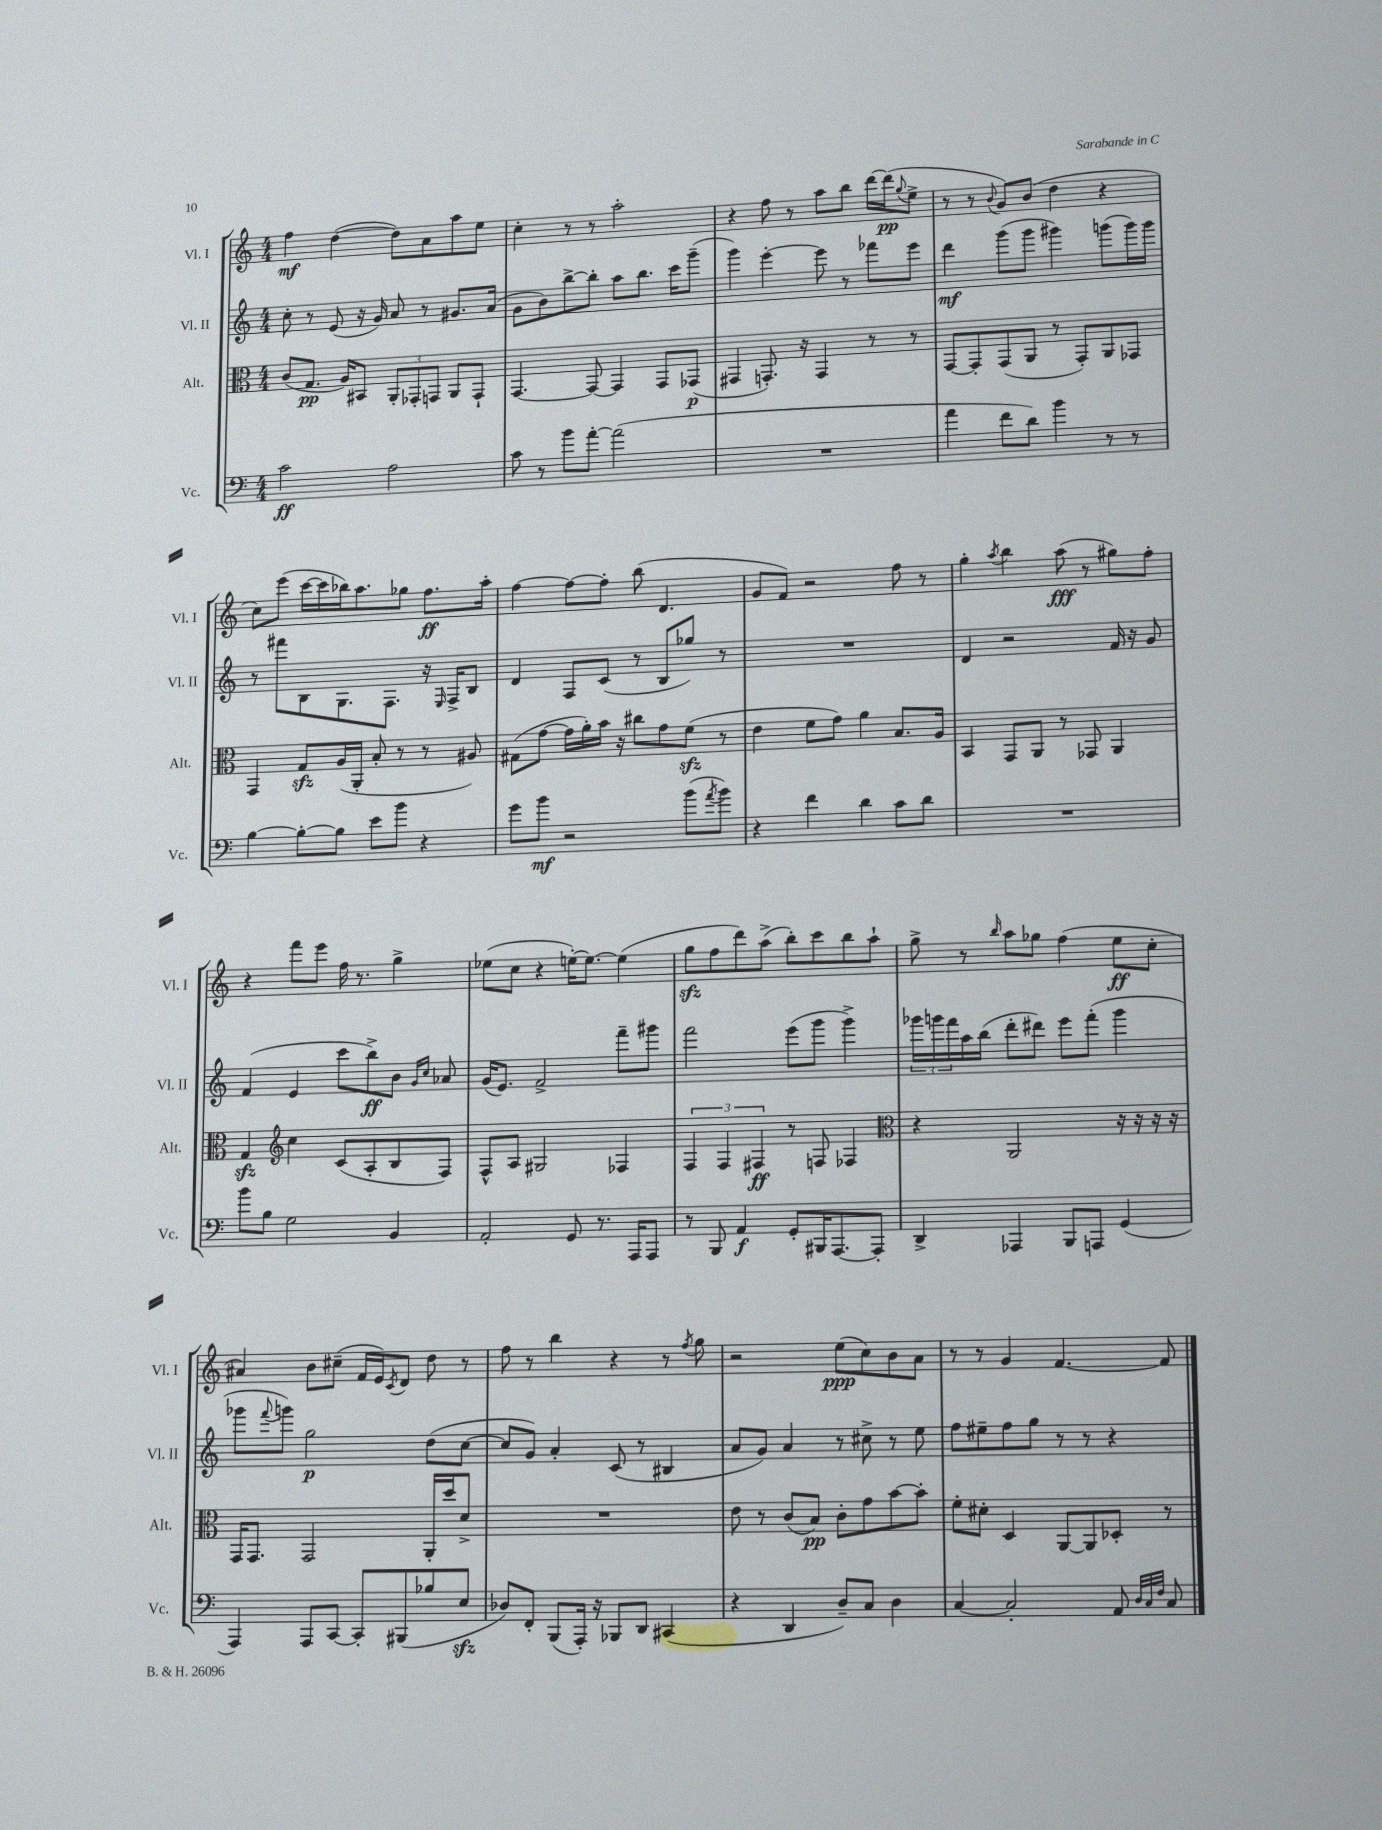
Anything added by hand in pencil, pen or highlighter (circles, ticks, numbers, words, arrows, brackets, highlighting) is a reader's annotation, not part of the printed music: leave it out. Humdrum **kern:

**kern	**kern	**kern	**kern
*staff4	*staff3	*staff2	*staff1
*clefF4	*clefC3	*clefG2	*clefG2
*k[]	*k[]	*k[]	*k[]
*M4/4	*M4/4	*M4/4	*M4/4
2c\	(8c/L	8cc'\	4ff\
.	8.G/J	8r	.
.	.	(8e/	([4dd\
.	16A/LK)	.	.
.	8BB#/J	16r	.
.	.	16g/)	.
2A\	12AA'/L	8a/	8dd\]L)
.	12GG-'/	.	.
.	.	8r	8a\
.	12GG/J	.	.
.	8AA/L	8.g#/L	8aa\
.	8GG`/J	.	8ee\J
.	.	(16a/Jk	.
=	=	=	=
8c\	[4.GG/	8g\L	4cc'\
8r	.	8b\)	.
8b\L	.	[8bb^\	8r
[8a'\J	8GG/_	8bb'\]J	8r
(2a\]	4GG/]	8aa\L	2aa'\
.	.	8.bb\J	.
.	8GG/L	.	.
.	.	16ccc\LK	.
.	(8GG-/J	(8ggg~\J	.
=	=	=	=
1r	4GG#/	4ggg\)	4r
.	8.GG'/)	[4eee'\	8ff\
.	.	.	8r
.	16r	.	.
.	4GG/	8eee\]	8aa\L
.	.	8r	8bb\J
.	8r	8fff-\L	[16ddd\LL
.	.	.	(16ddd\]J
.	.	.	8qqgg/
.	8r	8eee\J	8ee^\J
=	=	=	=
4a\	[8GG/L	4ddd\	8r
.	8GG'/]	.	8r
.	.	.	8qqb/
8f\L	(8GG/	(8ggg\L	8g/L)
8d\J)	8AA/J	8ggg\J	(8b/J
4b\	8r	4ggg#\)	4dd\
.	8GG'/L)	.	.
8r	8AA/	(8ggg\L	4r
8r	8GG-/J	16ggg\L)	.
.	.	16ggg\JJ	.
=	=	=	=
[4B\	4GG/	8r	8cc\L)
.	.	8fff#\L	(8eee\J
8B'\_L	8G/L	8B\	[16ccc\LL
.	.	.	16ccc\]
8B\]J	(16A/L	8.G\	16bb-\J)
.	16AA'/JJ	.	8.aa\
8e\L	8B'/	.	.
.	.	8.F\J	.
8b\J	8r	.	8gg-\J
4r	8r	16r	8.ff\L
.	.	16qqE/	.
.	.	16F^/LK	.
.	8A#/)	8B/J	.
.	.	.	16aa'\Jk
=	=	=	=
8g\L	(8G#\L	4d/	[4ff\
8b\J	[8g\J	.	.
2r	16g\]LL	8F/L	8ff\_L
.	16a'\)	.	.
.	16b\JJ	(8c/J	8ff'\]J
.	16r	.	.
.	8cc#\L	8r	(8bb\
.	8g\	8B/L	4.d/
(8b\L	(8f\J	8gg-/J)	.
8qa/	.	.	.
8b\J)	8r	8r	.
=	=	=	=
4r	4e\	1r	8g/L
.	.	.	8f/J)
4f\	8f\L	.	2r
.	8g\J)	.	.
4d\	4a\	.	.
8c\L	8.B/L	.	8ff\
8d\J	.	.	8r
.	16A/Jk	.	.
=	=	=	=
1r	4BB/	4d/	4gg'\
.	.	.	8qaa/
.	8GG/L	2r	4bb\
.	8AA/J	.	.
.	8r	.	(8aa\
.	8GG-/	.	8r
.	4AA/	16f/	8gg#\L)
.	.	16r	.
.	.	8g/	8ff'\J
=	=	=	=
8b\L	4G/	(4f/	4r
8B\J	.	.	.
*	*clefG2	*	*
2G\	4cc\	4e/	8fff\L
.	.	.	8eee\J
.	(8c/L	8ccc\L	16ff\
.	.	.	8.r
.	8A'/	8bb^\)	.
4BB/	8B/	8b\J	4gg^\
.	.	16qqg/LL	.
.	.	16qqcc/JJ	.
.	8F/J)	8a-/	.
=	=	=	=
2AA'/	8F^^/L	(16g/LK	(8ee-\L
.	.	8.e/J)	.
.	8A/J	.	8cc\J
.	2G#/	2f^/	4r
8GG/	.	.	[16ee'\LK)
.	.	.	8.ee\_J
8.r	.	.	.
.	4F-/	8fff~\L	(4ee\]
16AAA/LK	.	.	.
8AAA/J	.	8ggg#\J	.
=	=	=	=
8r	6F/	2fff\	8gg\L
8BBB/	.	.	8ff\
.	6F/	.	.
4AA/	.	.	8ddd\)
.	6F#/	.	.
.	.	.	(8aa^\J
8GG'/L	8r	(8eee\L	8bb'\L)
16BBB#/K	8F/	8ggg\J	8ccc\
[8.AAA/	.	.	.
.	4F-/	4ggg^\)	8bb\
8AAA'/]J	.	.	8aa`\J
=	=	=	=
*	*clefC3	*	*
4DD^/	4r	24ggg-\LL	8gg^\
.	.	24ggg\	.
.	.	24fff\	.
.	.	16aa\	8r
.	.	(16bb\JJ	.
.	.	.	16qqbb/
4AAA-/	2AA/	8ddd'\L	8aa\L
.	.	8ddd#\J)	8gg-\J
8BBB/L	.	8eee\L	(4ff\
8AAA/J	.	(8fff'\J	.
(4GG/	16r	4ggg\	8ee\L
.	16r	.	.
.	16r	.	8cc'\J
.	16r	.	.
=	=	=	=
4AAA/)	16GG/LK	8ggg-\L	4a#/)
.	8.GG/J	.	.
.	.	8qqfff/	.
.	.	8ggg\J)	.
8AAA/L	2GG/	2gg\	8b\L
[8CC/J	.	.	(8cc#~\J
8CC'/]L	.	.	16f/LL
.	.	.	16e/J)
.	.	.	8qc/
(8BBB#/	.	.	8d/J
8B-/	16AA'/LL	(8dd\L	8dd\
.	16dd/J	.	.
8E/J	8d^/J	[8cc\J	8r
=	=	=	=
8D-/L)	1r	8cc/]L	8ff\
8FF'/J	.	8g/J)	8r
(8BBB/L	.	4a'/	4bb\
16AAA'/Jk)	.	.	.
16r	.	.	.
8BBB-/L	.	(8c/	4r
8DD/J	.	8r	.
(4CC#/	.	4B#/	8r
.	.	.	8qff/
.	.	.	8gg\
=	=	=	=
4r	8e\	8a/L	2r
.	8r	8g/J)	.
4DD/	(8c/L	4a/	.
.	8B/J)	.	.
8D~/L)	8c'\L	8r	(8ee\L
8C/J	8g\	8cc#^\	8cc\)
4D\	[8b\	8r	8b\
.	8b'\]J	8ee\	8a\J
=	=	=	=
[4C/	8f'\L	8ff\L	8r
.	8d#'\J	8ee#~\	8r
2C'/]	4D/	8ff\	4g/
.	.	8gg\J	.
.	[8AA/L	8r	[4.f/
.	8AA/]	8r	.
8AA/	8D-'/J	4r	.
32qqD/LLL	.	.	.
32qqC/	.	.	.
32qqF/JJJ	.	.	.
8C/	8r	.	8f/]
==	==	==	==
*-	*-	*-	*-
